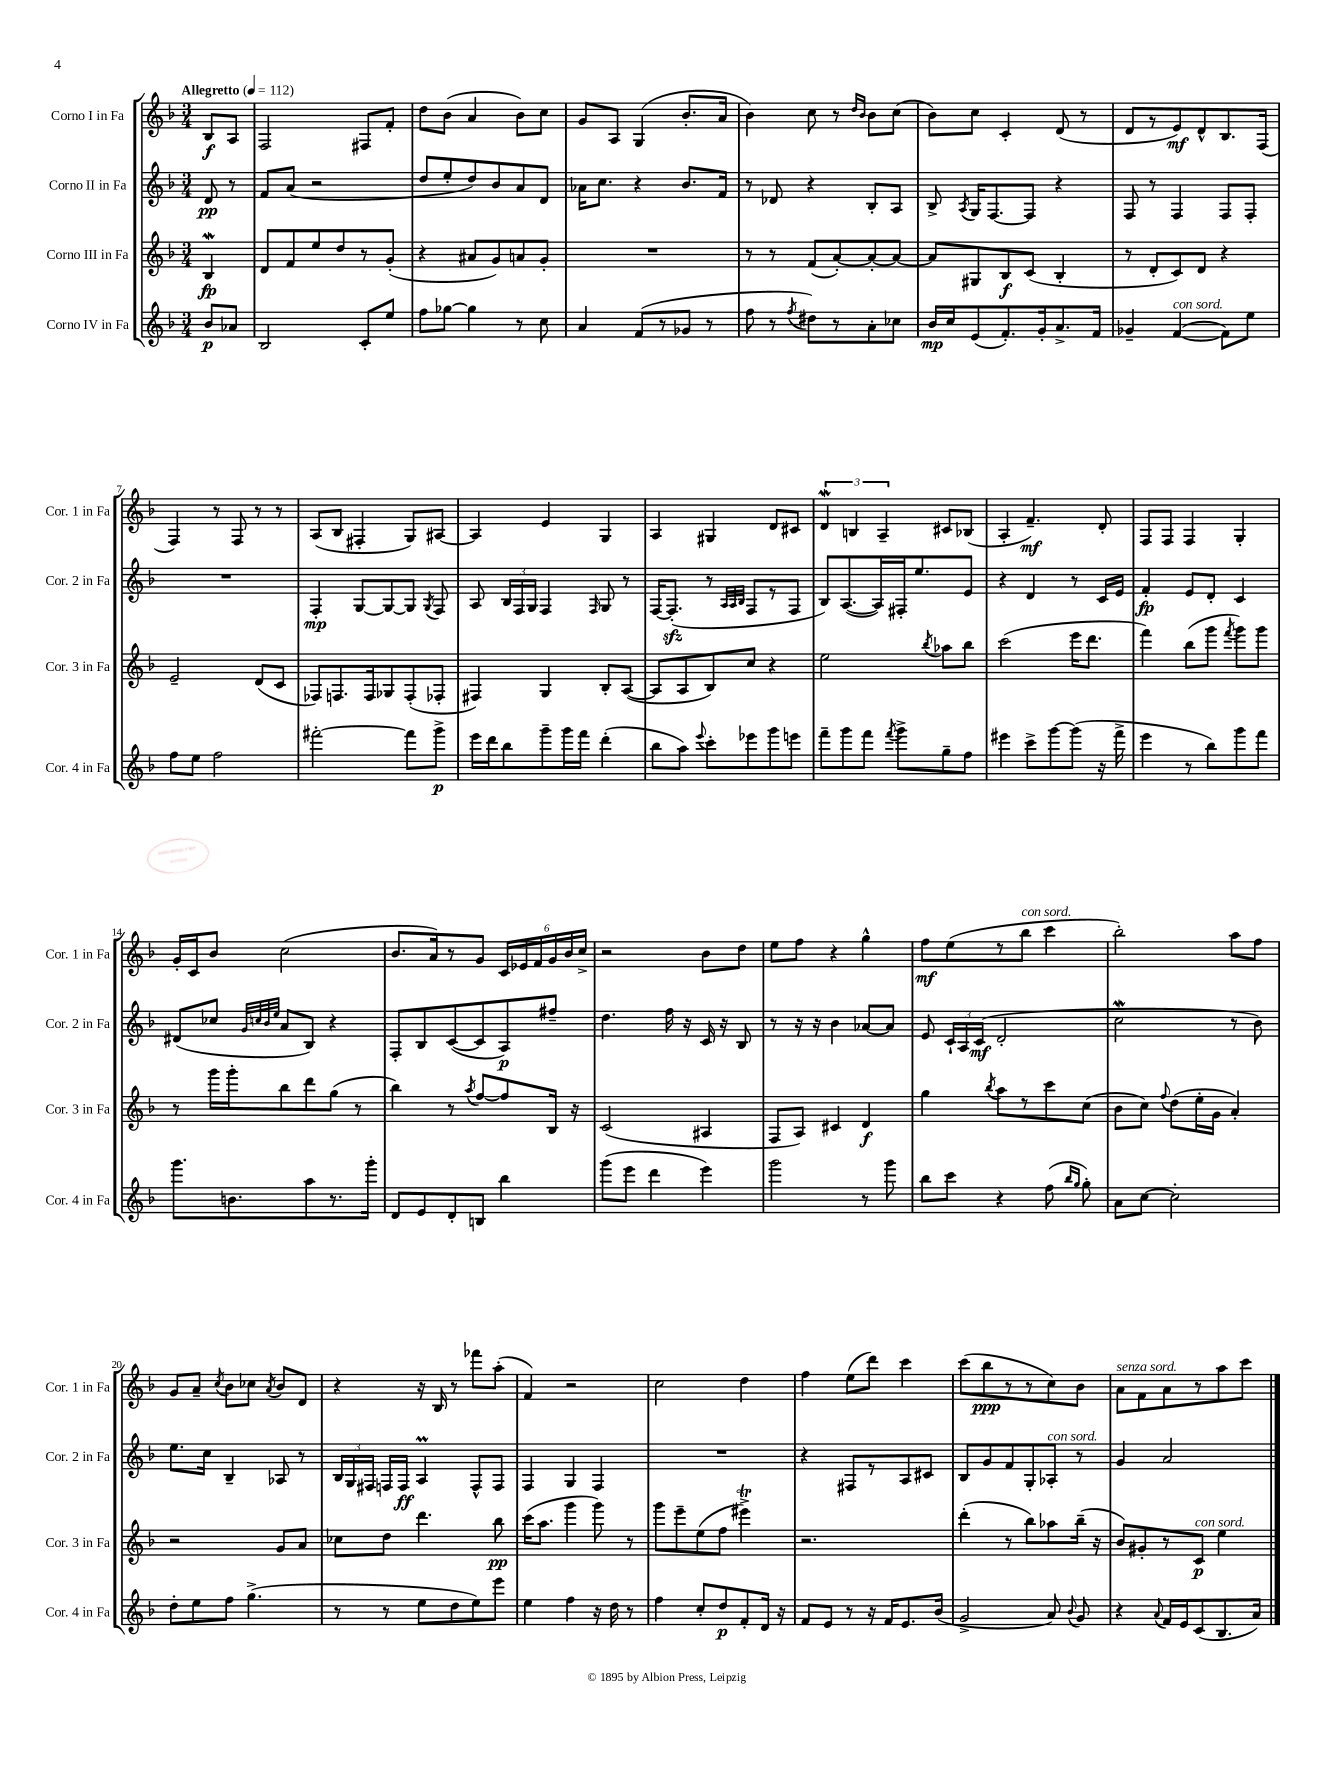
<<
\new StaffGroup <<
\new Staff = "s0" \with { instrumentName = "Corno I in Fa" shortInstrumentName = "Cor. 1 in Fa" } {
    \clef treble \key f \major \numericTimeSignature \time 3/4 \partial 4 \tempo "Allegretto" 4 = 112
    \autoBeamOff bes8[\f a8] |
    f2 fis8[ f'8]-. |
    d''8[ bes'8]( a'4 bes'8[) c''8] |
    g'8[ a8] g4( bes'8.[-. a'16] |
    bes'4) c''8 r8 \grace { d''16[ bes'16] } bes'8[ c''8]( |
    bes'8[) c''8] c'4-. d'8( r8 |
    d'8[ r8 e'8\mf) d'8-^ bes8. f16]( |
    f4) r8 f8 r8 r8 |
    a8[( bes8] fis4-. g8[) ais8]~ |
    ais4 e'4 g4 |
    a4 gis4 d'8[ cis'8] |
    \tuplet 3/2 { d'4\mordent b4 a4-- } cis'8[ bes8]( |
    a4-. f'4.--\mf) d'8-. |
    f8[ f8] f4 g4-. |
    g'16[-. c'16 bes'8] c''2( |
    bes'8.[ a'16) r8 g'8] \tuplet 6/4 { c'16[ ees'16 f'16 g'16 bes'16 c''16]-> } |
    r2 bes'8[ d''8] |
    e''8[ f''8] r4 g''4-^ |
    f''8[\mf e''8( r8 bes''8]^\markup { \italic "con sord." } c'''4 |
    bes''2-.) a''8[ f''8] |
    g'8[ a'8]-- \acciaccatura { c''8 } bes'8[ ces''8] \acciaccatura { a'8 } bes'8[ d'8] |
    r4 r16 bes16 r8 fes'''8[ a''8]-.( |
    f'4) r2 |
    c''2 d''4 |
    f''4 e''8[( d'''8]) c'''4 |
    c'''8[( bes''8\ppp r8 r8 c''8) bes'8] |
    a'8[^\markup { \italic "senza sord." } f'8 a'8 r8 a''8 c'''8] \bar "|." |
}
\new Staff = "s1" \with { instrumentName = "Corno II in Fa" shortInstrumentName = "Cor. 2 in Fa" } {
    \clef treble \key f \major \numericTimeSignature \time 3/4 \partial 4
    \autoBeamOff d'8\pp r8 |
    f'8[ a'8]( r2 |
    d''8[ e''8-. d''8) bes'8 a'8 d'8] |
    aes'16[ c''8.] r4 bes'8.[ f'16] |
    r8 des'8 r4 bes8[-. a8] |
    bes8-> \acciaccatura { a8 } g16[ f8.~ f8] r4 |
    f8 r8 f4 f8[ f8]-. |
    R2. |
    f4-.\mp g8[~ g8~ g8] \acciaccatura { g8 } f8 |
    a8 \tuplet 3/2 { bes16[ f16 g16] } f4 \grace { f16 } g8 r8 |
    f16[~ f8.]-.\sfz( r8 \grace { a32[ a32 bes32] } f8[ r8 f8] |
    bes8[) a8.~( a16) fis16-. e''8. e'8] |
    r4 d'4 r8 c'16[ e'16] |
    f'4-.\fp e'8[ d'8]-. c'4 |
    dis'8[( ces''8] \grace { g'32[ c''32 bes'32 e''32] } a'8[ bes8]) r4 |
    f8[-. bes8 c'8~( c'8 a8\p) fis''8]-- |
    d''4. f''16 r16 c'16 r16 bes8 |
    r8 r16 r16 bes'4 aes'8[~ aes'8] |
    e'8 \tuplet 3/2 { c'16[-! a16 c'16]\mf( } d'2-. |
    c''2\mordent r8 bes'8) |
    e''8.[ c''16] bes4-- aes8 r8 |
    \tuplet 3/2 { bes16[ g16 fis16] } f16[ f16]\ff a4\prall f8[-^ f8] |
    f4 g4 f4 |
    R2. |
    r4 fis8[ r8 a8 cis'8] |
    bes8[ g'8 f'8 g8-. aes8]-.^\markup { \italic "con sord." } r8 |
    g'4 a'2 \bar "|." |
}
\new Staff = "s2" \with { instrumentName = "Corno III in Fa" shortInstrumentName = "Cor. 3 in Fa" } {
    \clef treble \key f \major \numericTimeSignature \time 3/4 \partial 4
    \autoBeamOff bes4\mordent\fp |
    d'8[ f'8 e''8 d''8 r8 g'8]-.( |
    r4 ais'8[ g'8) a'8 g'8]-. |
    R2. |
    r8 r8 f'8[( a'8~-.) a'8~-. a'8]~ |
    a'8[ gis8 bes8\f c'8]( bes4-. |
    r8 d'8[-. c'8) d'8] r4 |
    e'2-- d'8[( c'8] |
    fes8[) f8. f16 ges8 f8-.( fes8]-. |
    fis4) g4 bes8[-. a8]~( |
    a8[ a8 bes8) c''8] r4 |
    e''2 \acciaccatura { bes''8 } aes''8[ bes''8] |
    c'''2( e'''16[ d'''8.] |
    f'''4) bes''8[( g'''8] \acciaccatura { f'''8 } g'''8[) g'''8] |
    r8 g'''16[ g'''16-. bes''8 d'''8 g''8]( r8 |
    bes''4) r8 \acciaccatura { a''8 } f''8[~ f''8 bes16] r16 |
    c'2( ais4 |
    f8[ a8]) cis'4 d'4\f |
    g''4 \acciaccatura { bes''8 } a''8[ r8 c'''8 c''8]( |
    bes'8[ c''8]) \appoggiatura { f''8 } d''8[( e''16-. g'16] a'4-.) |
    r2 g'8[ a'8] |
    ces''8[ d''8] d'''4. bes''8\pp |
    c'''16[( a''8.] g'''4 g'''8) r8 |
    g'''8[ e'''8-- e''8( f''8] eis'''4->\trill) |
    r2. |
    d'''4-.( r8 bes''8[) aes''8 bes''16]--( r16 |
    bes'8[) gis'8-. r8 c'8]\p^\markup { \italic "con sord." } e''4 \bar "|." |
}
\new Staff = "s3" \with { instrumentName = "Corno IV in Fa" shortInstrumentName = "Cor. 4 in Fa" } {
    \clef treble \key f \major \numericTimeSignature \time 3/4 \partial 4
    \autoBeamOff bes'8[\p aes'8] |
    bes2 c'8[-. e''8] |
    f''8[ ges''8]~ ges''4 r8 c''8 |
    a'4 f'8[( r8 ges'8] r8 |
    f''8 r8 \acciaccatura { f''8 } dis''8[) r8 a'8-. ces''8] |
    bes'16[\mp c''16 e'8( f'8.-.) g'16-. a'8.-> f'16] |
    ges'4-- f'4~^\markup { \italic "con sord." }( f'8[) e''8] |
    f''8[ e''8] f''2 |
    fis'''2~-. fis'''8[ g'''8]->\p |
    e'''16[ d'''16 bes''8 g'''8-- g'''16 f'''16] d'''4-.( |
    bes''8[ a''8]) \appoggiatura { e'''8 } c'''8[-. ees'''8 g'''8 e'''8] |
    f'''8[-- g'''8 f'''8] \acciaccatura { f'''8 } g'''8[-> g''8-- f''8] |
    eis'''4 c'''8[-> g'''8~ g'''8]( r16 f'''16-> |
    e'''4 r8 bes''8[) g'''8 f'''8] |
    g'''8.[ b'8. a''8 r8. g'''16]-. |
    d'8[ e'8 d'8-. b8] bes''4 |
    g'''8[( e'''8] d'''4 e'''4) |
    g'''2 r8 g'''8 |
    bes''8[ c'''8] r4 f''8( \grace { bes''16[ g''16] } g''8-.) |
    a'8[ c''8]~ c''2-. |
    d''8[-. e''8 f''8] g''4.->( |
    r8 r8 e''8[ d''8 e''8) e'''8] |
    e''4 f''4 r16 d''16 r8 |
    f''4 c''8[-. d''8\p f'8-. d'16] r16 |
    f'8[ e'8] r8 r16 f'16[ e'8. bes'16]( |
    g'2-> a'8) \appoggiatura { bes'8 } g'8 |
    r4 \appoggiatura { a'8 } f'16[ e'16 c'8( bes8. a'16]) \bar "|." |
}
>>
>>
